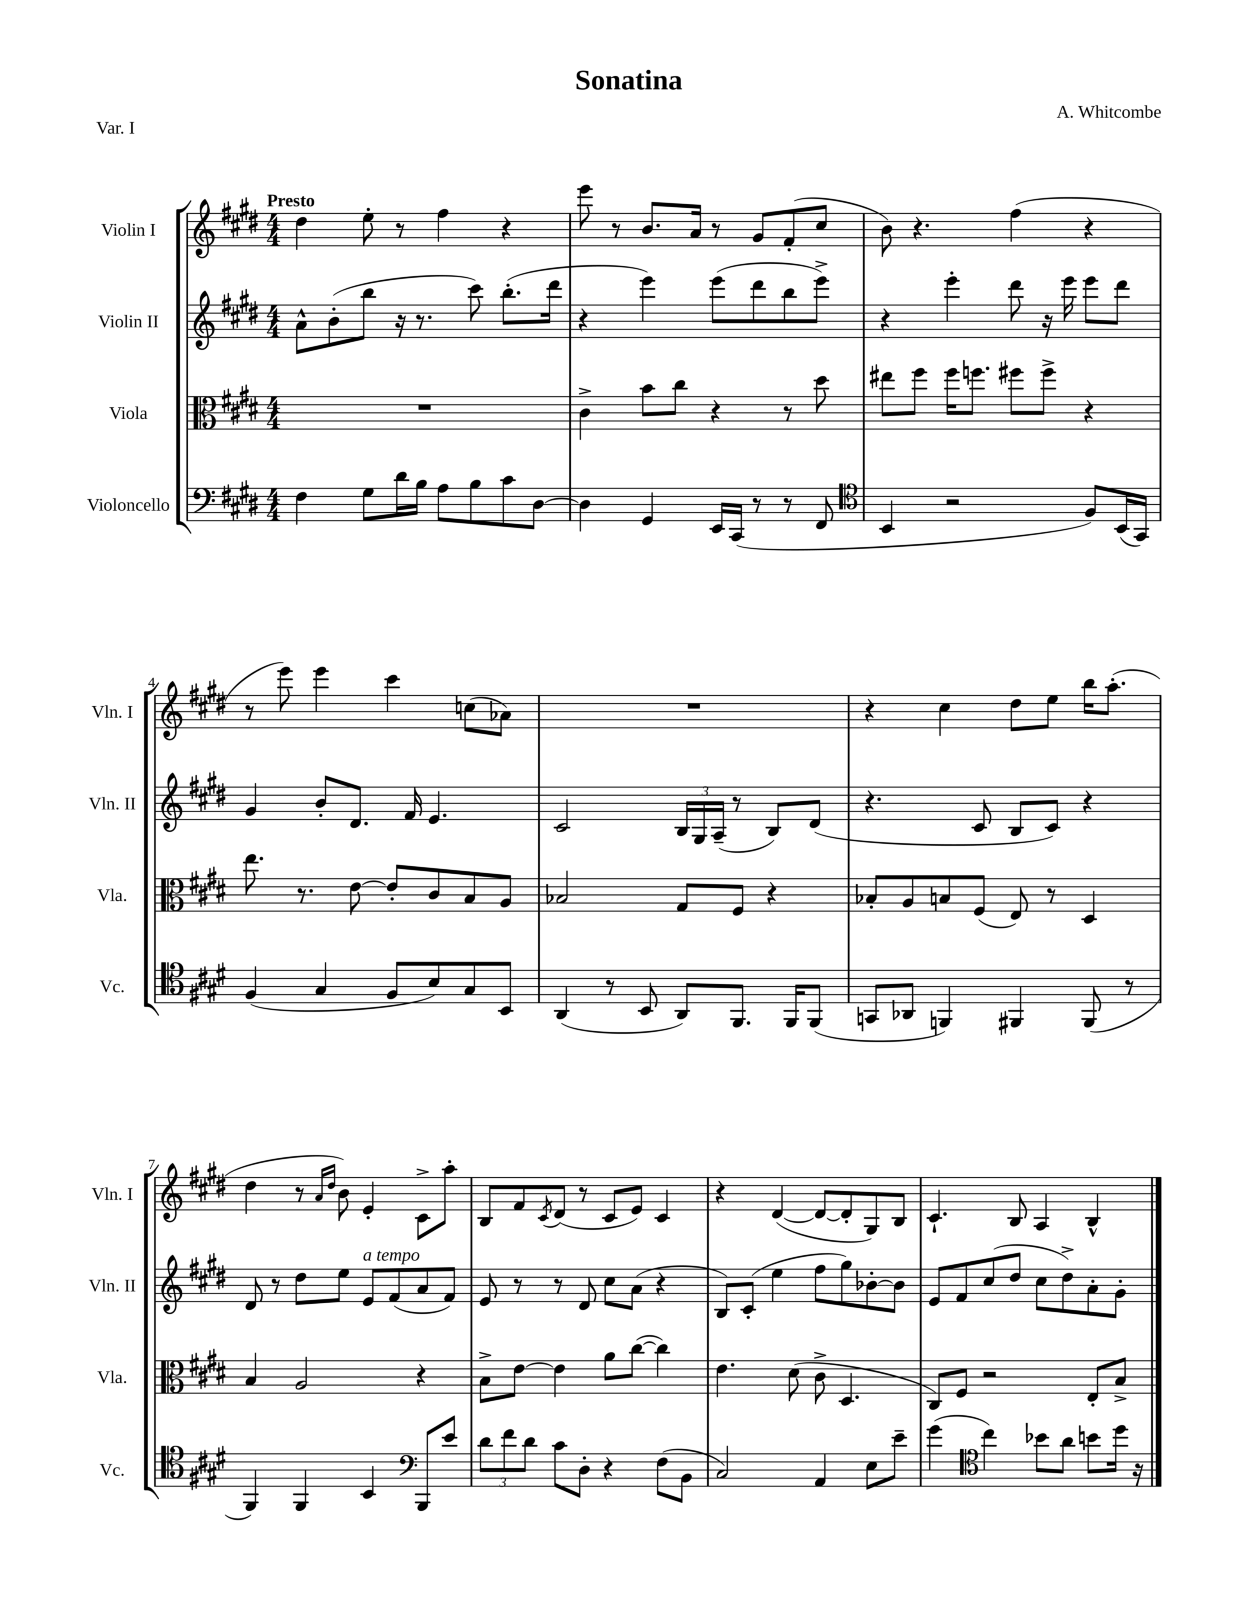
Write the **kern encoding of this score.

**kern	**kern	**kern	**kern
*part4	*part3	*part2	*part1
*staff4	*staff3	*staff2	*staff1
*I"Violoncello	*I"Viola	*I"Violin II	*I"Violin I
*I'Vc.	*I'Vla.	*I'Vln. II	*I'Vln. I
*clefF4	*clefC3	*clefG2	*clefG2
*k[f#c#g#d#]	*k[f#c#g#d#]	*k[f#c#g#d#]	*k[f#c#g#d#]
*M4/4	*M4/4	*M4/4	*M4/4
=1	=1	=1	=1
!	!	!	!LO:TX:a:B:t=Presto
4F#\	1r	8a^^\L	4dd#\
.	.	(8b'\	.
8G#\L	.	8bb\J	8ee'\
16d#\L	.	16r	8r
16B\JJ	.	8.r	.
8A\L	.	.	4ff#\
8B\	.	8ccc#\)	.
8c#\	.	(8.bb'\L	4r
[8D#\J	.	.	.
.	.	16ddd#\Jk	.
=2	=2	=2	=2
4D#\]	4c#^\	4r	8eee\
.	.	.	8r
4GG#/	8b\L	4eee\)	8.b/L
.	8cc#\J	.	.
.	.	.	16a/Jk
16EE/LL	4r	(8eee\L	8r
(16CC#/JJ	.	.	.
8r	.	8ddd#\	8g#/L
8r	8r	8bb\	(8f#'/
8FF#/	8dd#\	8eee^\J)	8cc#/J
=3	=3	=3	=3
*clefC4	*	*	*
4BB/	8ee#X\L	4r	8b\)
.	8ff#\J	.	4.r
2r	16ff#\KL	4eee'\	.
.	8.ffn\J	.	.
.	8ff#X\L	8ddd#\	(4ff#\
.	8ff#^\J	16r	.
.	.	16eee\	.
8F#/L)	4r	8eee\L	4r
(16BB/L	.	8ddd#\J	.
16GG#/JJ)	.	.	.
!!LO:LB:g=z
=4	=4	=4	=4
(4F#/	8.ee\	4g#/	8r
.	.	.	8eee\)
.	8.r	.	.
4G#/	.	8b'/L	4eee\
.	[8e\	8.d#/J	.
8F#/L	8e'/L]	.	4ccc#\
.	.	16f#/	.
8B/)	8c#/	4.e/	.
8G#/	8B/	.	(8ccn\L
8BB/J	8A/J	.	8a-X\J)
=5	=5	=5	=5
(4AA/	2B-X/	2c#/	1r
8r	.	.	.
8BB/	.	.	.
8AA/L)	8G#/L	24B/LL	.
.	.	24G#/	.
.	.	(24A~/JJ	.
8.FF#/J	8F#/J	8r	.
.	4r	8B/L)	.
16FF#/KL	.	.	.
(8FF#/J	.	(8d#/J	.
=6	=6	=6	=6
8GGn/L	8B-X'/L	4.r	4r
8AA-X/J	8A/	.	.
4FFn/)	8Bn/	.	4cc#\
.	(8F#/J	8c#/	.
4FF#X/	8E/)	8B/L	8dd#\L
.	8r	8c#/J)	8ee\J
(8FF#/	4D#/	4r	16bb\KL
.	.	.	(8.aa'\J
8r	.	.	.
!!LO:LB:g=z
=7	=7	=7	=7
4FF#/)	4B/	8d#/	4dd#\
.	.	8r	.
4FF#/	2A/	8dd#\L	8r
.	.	.	16qqa/LL
.	.	.	16qqdd#/JJ
.	.	8ee\J	8b\)
!	!	!LO:TX:a:i:t=a tempo	!
4BB/	.	8e/L	4e'/
.	.	(8f#/	.
*clefF4	*	*	*
8BBB/L	4r	8a/	8c#^\L
8e/J	.	8f#/J)	8aa'\J
=8	=8	=8	=8
12d#\L	8B^\L	8e/	8B/L
12f#\	.	.	.
.	[8e\J	8r	8f#/
12d#\J	.	.	.
.	.	.	8qc#/
8c#\L	4e\]	8r	(8d#/J
8D#'\J	.	8d#/	8r
4r	8a\L	8cc#\L	8c#/L
.	([8cc#\J	(8a\J	8e/J)
(8F#\L	4cc#\])	4r	4c#/
8BB\J	.	.	.
=9	=9	=9	=9
2C#/)	4.e\	8B/L)	4r
.	.	(8c#'/J	.
.	.	4ee\	([4d#/
.	(8d#\	.	.
4AA/	8c#^\	8ff#\L	8d#/L_
.	4.D#/	8gg#\)	8d#'/]
8E\L	.	[8b-X'\	8G#/)
8e~\J	.	8b-\J]	8B/J
=10	=10	=10	=10
(4g#\	8C#/L)	8e/L	4.c#`/
.	8F#/J	8f#/	.
*clefC4	*	*	*
4cc#\)	2r	(8cc#/	.
.	.	8dd#/J	8B/
8b-X\L	.	8cc#\L	4A/
8a\J	.	8dd#^\)	.
8bn\L	8E'/L	8a'\	4B^^/
16dd#\Jk	8B^/J	8g#'\J	.
16r	.	.	.
==	==	==	==
*-	*-	*-	*-
